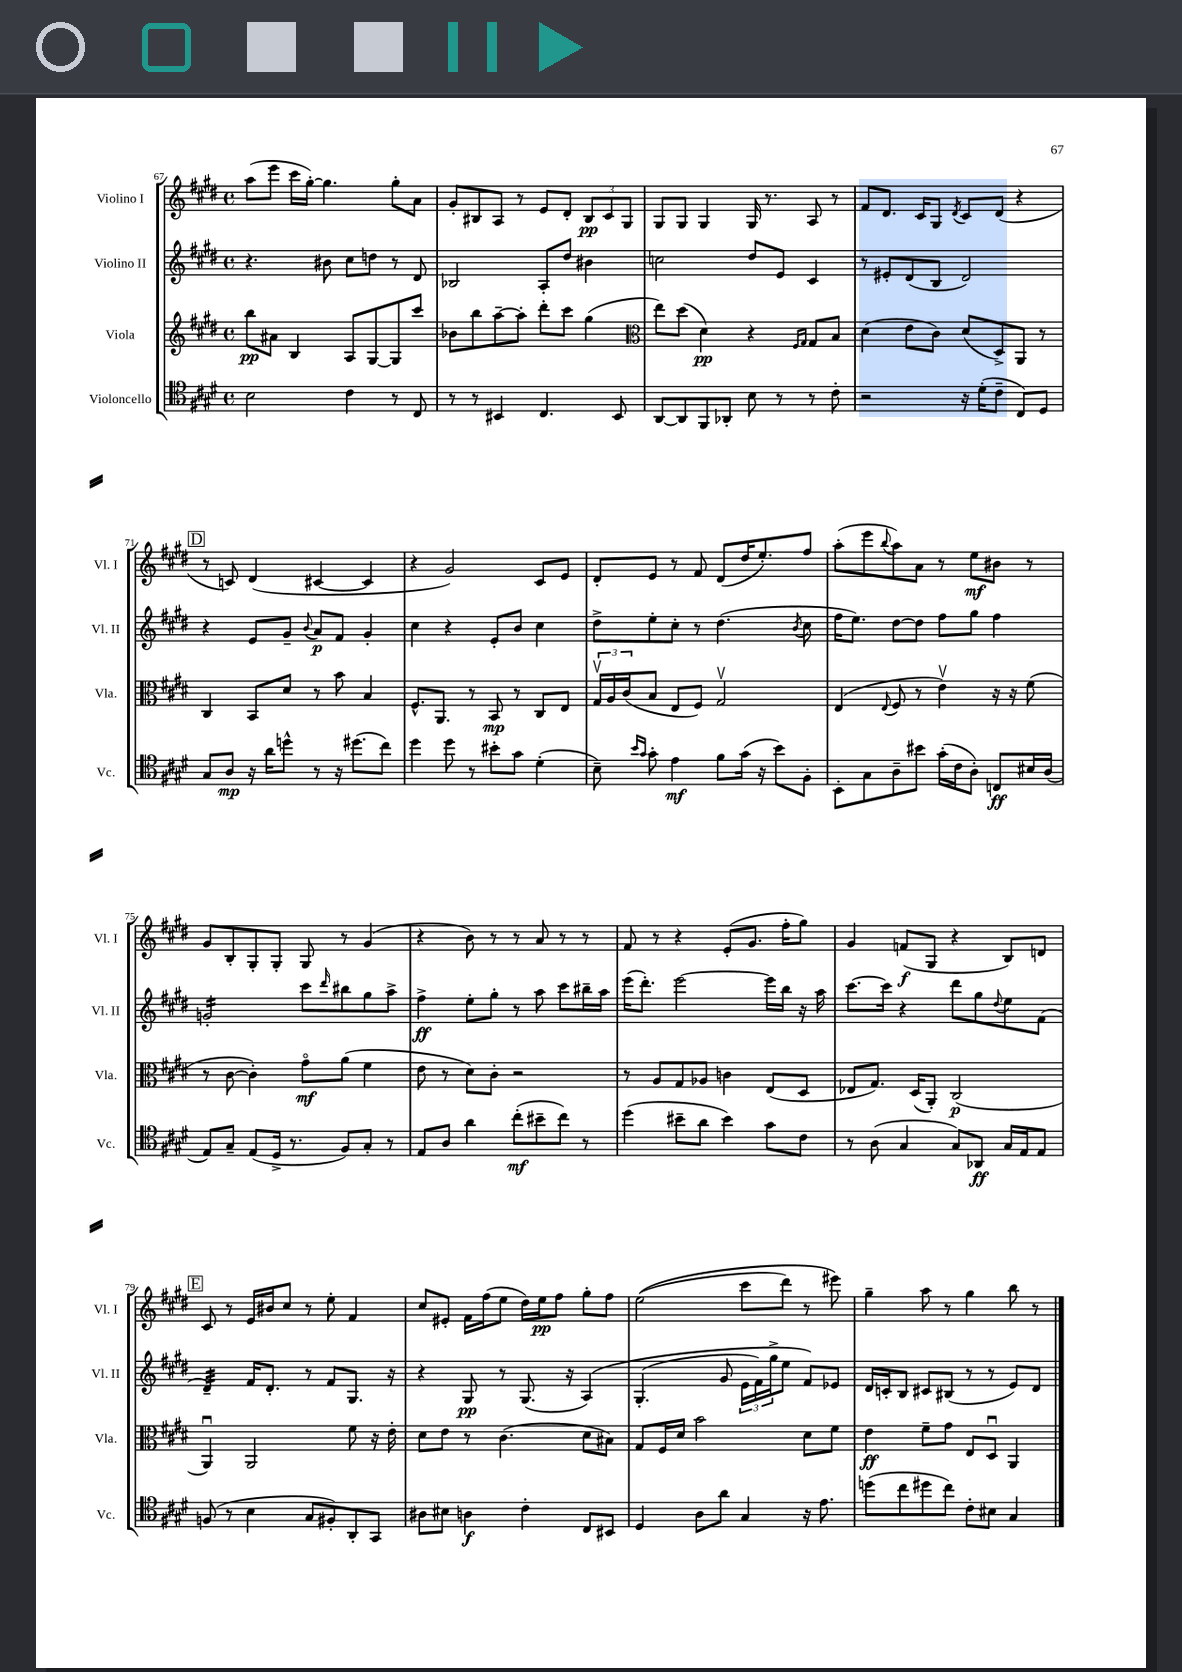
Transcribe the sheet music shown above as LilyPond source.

<<
\new StaffGroup <<
\new Staff = "s0" \with { instrumentName = "Violino I" shortInstrumentName = "Vl. I" } {
    \clef treble \key e \major \defaultTimeSignature \time 4/4
    a''8( e'''8 cis'''16 gis''16~-.) gis''4. gis''8-. a'8 |
    gis'8-. bis8 a8 r8 e'8 dis'8-. \tuplet 3/2 { bis8\pp cis'8 gis8 } |
    gis8 gis8 gis4 gis16 r8. a8 r8 |
    fis'8 dis'8. cis'16 gis8 \acciaccatura { dis'8 } cis'8 dis'8( r4 |
    \mark \markup { \box "D" } r8 c'8) dis'4( cis'4~ cis'4 |
    r4 gis'2) cis'8 e'8 |
    dis'8-. e'8 r8 fis'8 dis'8( dis''16 e''8.-.) fis''8 |
    a''8-.( e'''8 \appoggiatura { b''8 } a''8) a'8 r8 e''8\mf bis'8 r8 |
    gis'8 b8-. gis8-. gis8-. gis8 r8 gis'4( |
    r4 b'8) r8 r8 a'8 r8 r8 |
    fis'8 r8 r4 e'8-.( gis'8. fis''16-. gis''8) |
    gis'4 f'8\f( gis8 r4 b8) d'8 |
    \mark \markup { \box "E" } cis'8 r8 e'16 bis'16 cis''8 r8 e''8-. fis'4 |
    cis''8 eis'8-. fis'16 fis''16( e''8 dis''16) e''16\pp fis''8 gis''8-. fis''8 |
    e''2(\( cis'''8 dis'''8) r8 eis'''8\) |
    gis''4-- a''8 r8 gis''4 b''8 r8 \bar "|." |
}
\new Staff = "s1" \with { instrumentName = "Violino II" shortInstrumentName = "Vl. II" } {
    \clef treble \key e \major \defaultTimeSignature \time 4/4
    r4. bis'8 cis''8 d''8 r8 dis'8 |
    bes2 a8-. dis''8 bis'4 |
    c''2 dis''8 e'8 cis'4 |
    r8 eis'8-. dis'8( b8 dis'2) |
    \mark \markup { \box "D" } r4 e'8 gis'8-- \appoggiatura { b'8 } a'8\p fis'8 gis'4-. |
    cis''4 r4 e'8-. b'8 cis''4 |
    dis''8-> e''8-. cis''8-. r8 dis''4.( \acciaccatura { b'8 } cis''8 |
    fis''16 e''8.) dis''8~ dis''8 fis''8 gis''8 fis''4 |
    g'2:16-. cis'''8 \grace { dis'''16 } bis''8 gis''8 a''8-> |
    fis''4->\ff e''8-. gis''8-. r8 a''8 cis'''8 bis''16-- a''16 |
    e'''16( dis'''8.-.) e'''2~ e'''16 b''16 r16 a''16 |
    cis'''8.~ cis'''16 r4 dis'''8 gis''8 \appoggiatura { dis''8 } e''8 fis'8( |
    \mark \markup { \box "E" } dis'4:32--) fis'16 dis'8.-. r8 fis'8 gis8. r16 |
    r4 gis8\pp r8 gis8.( r16 a4)\( |
    gis4.-.( gis'8 \tuplet 3/2 { e'16 fis'16) gis''16-> } e''8 fis'8\) ees'8 |
    dis'16 c'16-. b8 cis'8 bis8( r8 r8 e'8) dis'8 \bar "|." |
}
\new Staff = "s2" \with { instrumentName = "Viola" shortInstrumentName = "Vla." } {
    \clef treble \key e \major \defaultTimeSignature \time 4/4
    b''8\pp ais'8 b4 a8 gis8~ gis8 cis'''8 |
    bes'8 b''8 a''8~-- a''8-. dis'''8-. cis'''8 gis''4( |
    \clef alto e''8) dis''8( dis'4\pp) r4 \grace { fis16 gis16 } gis8 b8 |
    dis'4( e'8 cis'8) dis'8( dis8->) a,8 r8 |
    \mark \markup { \box "D" } cis4 b,8 dis'8 r8 b'8 b4 |
    fis8.-^ a,8. r8 b,8\mp r8 cis8 e8 |
    \tuplet 3/2 { gis16\upbow a16 cis'16( } b8 e8 fis8) gis2\upbow |
    e4( \appoggiatura { e8 } fis8 r8 e'4\upbow) r16 r16 fis'8( |
    r8 cis'8~ cis'4-.) gis'8\flageolet\mf a'8( fis'4 |
    e'8 r8 dis'8) cis'8-. r2 |
    r8 a8 gis8 aes8 c'4 e8( dis8 |
    ees8 gis8.) dis16( a,8-.) cis2\p( |
    \mark \markup { \box "E" } a,4\downbow) a,2 fis'8 r16 e'16-. |
    dis'8 e'8 r8 cis'4.( dis'8 bis8) |
    gis8 fis16 dis'16 b'2 dis'8 fis'8 |
    e'4\ff fis'8-- gis'8 e8 dis8\downbow a,4 \bar "|." |
}
\new Staff = "s3" \with { instrumentName = "Violoncello" shortInstrumentName = "Vc." } {
    \clef tenor \key e \major \defaultTimeSignature \time 4/4
    b2 cis'4 r8 cis8 |
    r8 r8 bis,4 cis4. bis,8 |
    a,8~ a,8 fis,8 aes,8-. b8 r8 r8 cis'8-. |
    r2 r16 dis'16-.( cis'8-- cis8) dis8 |
    \mark \markup { \box "D" } gis8 a8\mp r16 a'16 d''8-^ r8 r16 dis''8.( cis''8) |
    dis''4 dis''8 r8 bis'8-. gis'8 dis'4-.( |
    b8--) \grace { b'16 gis'16 } gis'8-. e'4\mf fis'8 gis'16( r16 b'8) fis8-. |
    b,8-. gis8 a8-- bis'8 gis'16-.( cis'16 a8-.) c8\ff bis16 a16( |
    e8) gis8-- e8( dis16-> r8. fis8) gis8-. r8 |
    e8 a8 a'4 cis''8-.\mf( bis'8-- cis''8) r8 |
    dis''4( bis'8-- a'8 bis'4) gis'8 cis'8 |
    r8 a8( gis4 gis8) aes,8\ff gis16 e16 e8 |
    \mark \markup { \box "E" } f8( r8 b4 gis8 fis8-.) a,8-. gis,8 |
    ais8 bis8 a4\f cis'4-. cis8 bis,8 |
    dis4 a8 a'8 gis4 r16 e'8. |
    d''8( cis''8 dis''8 cis''8) cis'8-. bis8 gis4 \bar "|." |
}
>>
>>
\layout { \context { \Score currentBarNumber = #67 } }
